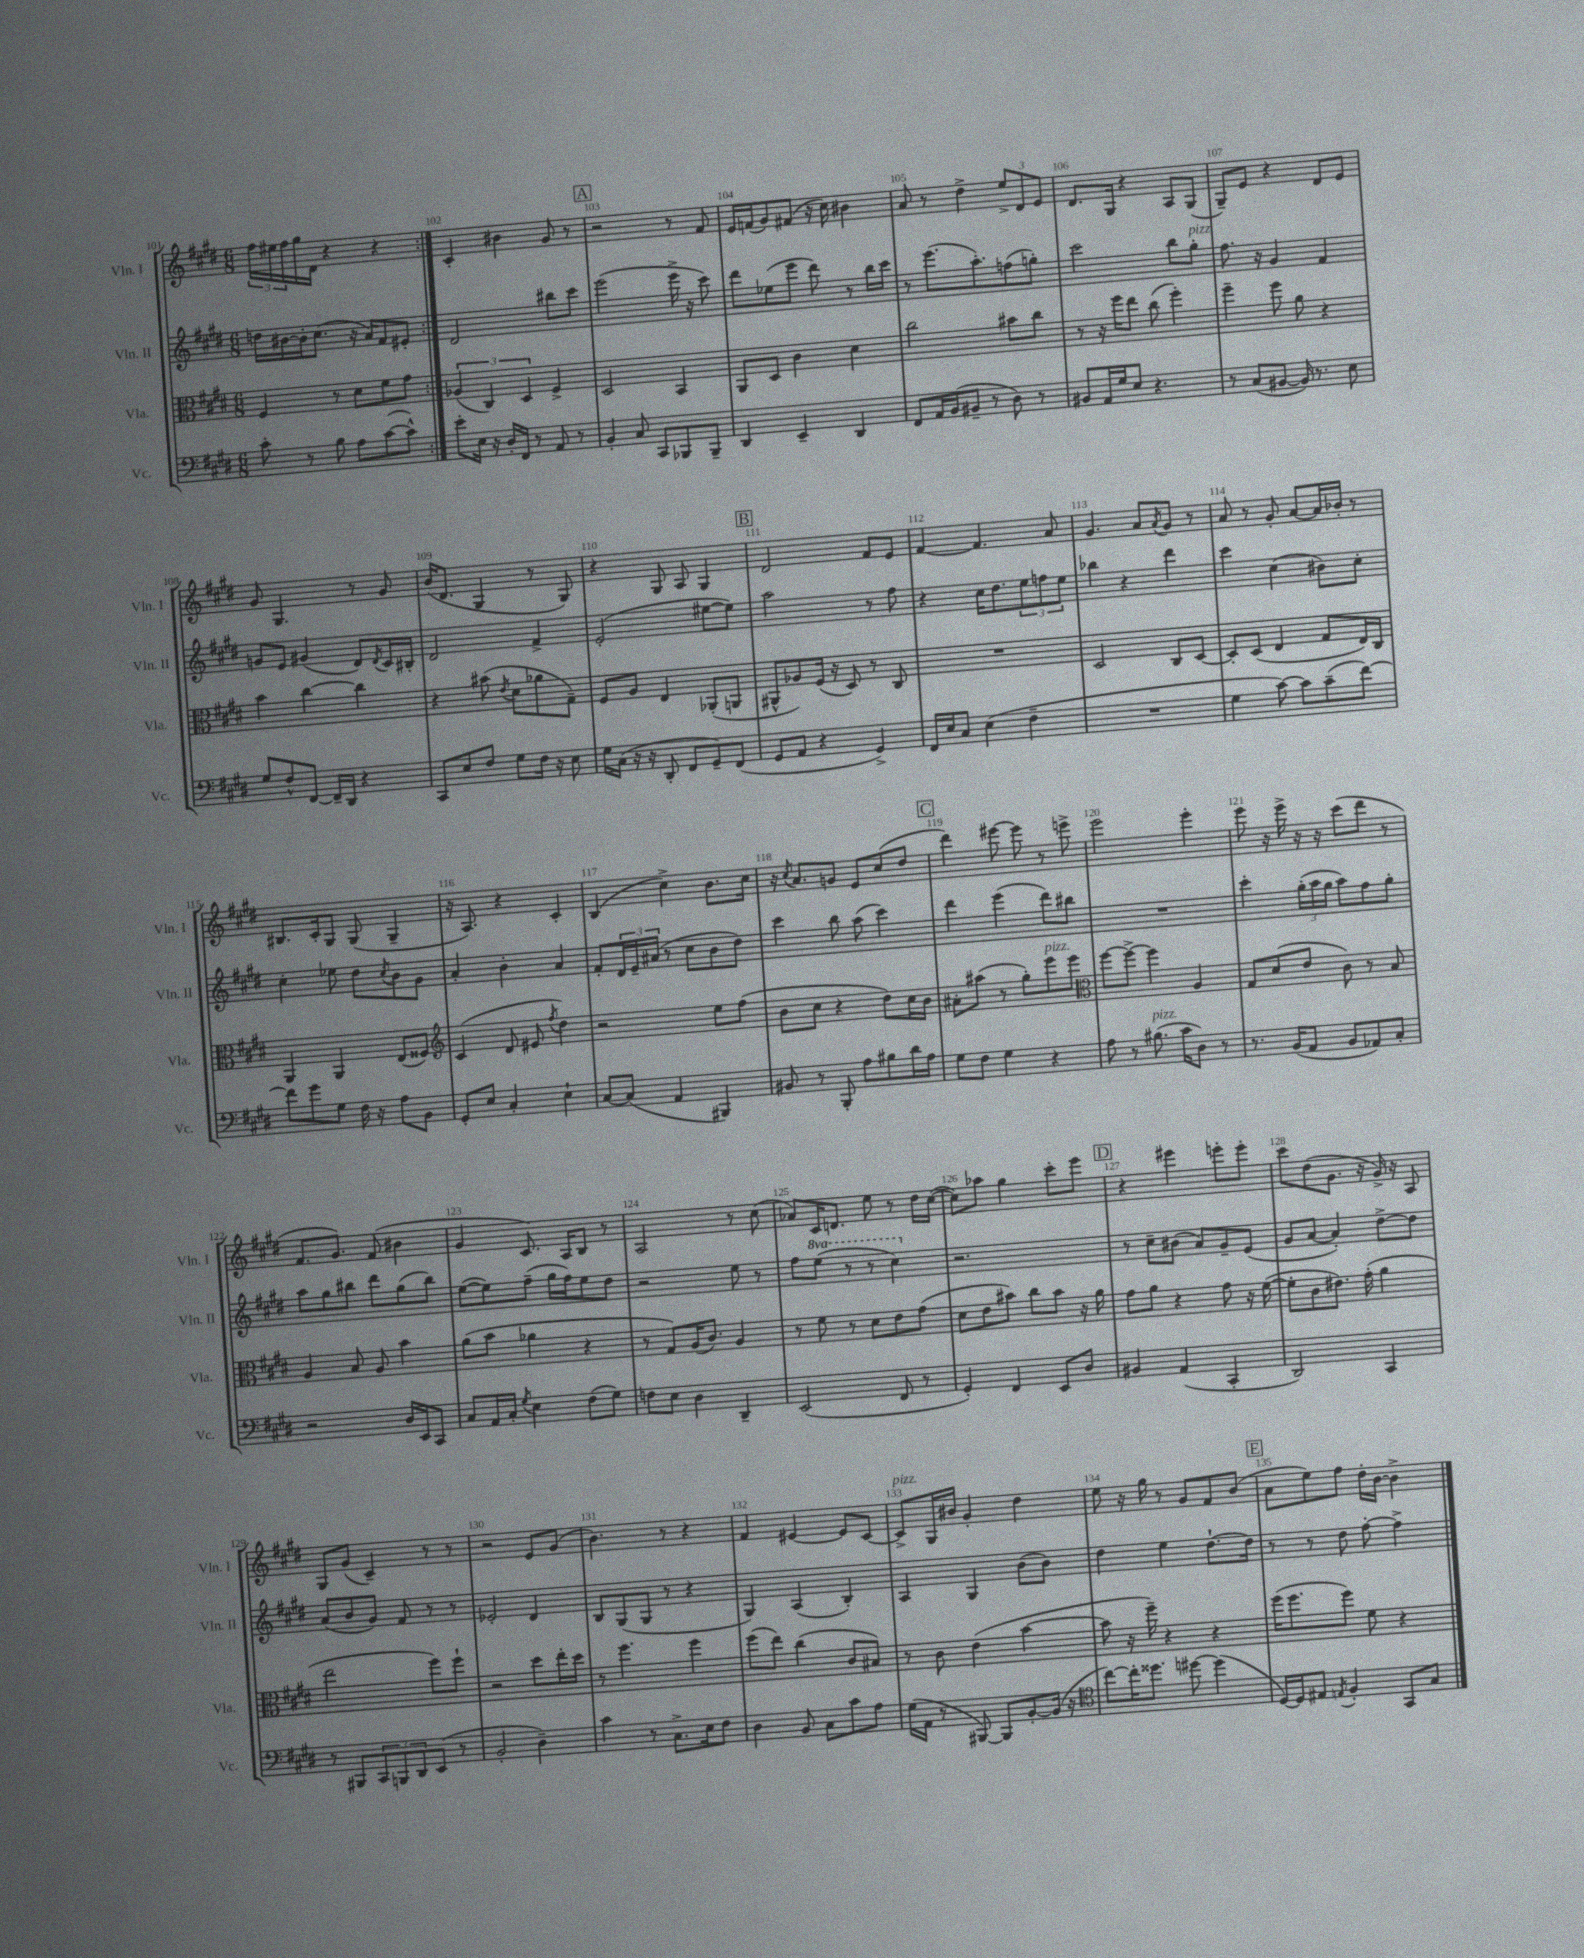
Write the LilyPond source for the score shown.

<<
\new StaffGroup <<
\new Staff = "s0" \with { instrumentName = "Vln. I" shortInstrumentName = "Vln. I" } {
    \clef treble \key e \major \numericTimeSignature \time 6/8
    \repeat volta 2 { \tuplet 3/2 { fis''16 eis''16 fis''16 } gis''16 dis'16 r4 r4 | }
    cis'4-. bis'4 gis'8 r8 |
    \mark \markup { \box "A" } r2 r8 fis'8 |
    e'16 f'16( gis'8) fis'8( r16 cis''16) bis'4 |
    a'8 r8 dis''4-> \tuplet 3/2 { e''8-> dis'8 e'8 } |
    dis'8. gis16 r4 a8 gis8( |
    gis8--) e'8 r4 dis'8 e'8 |
    gis'8 gis4. r8 gis'8 |
    b'16( dis'8. gis4 r8 gis8) |
    r4 gis8 a8 gis4 |
    \mark \markup { \box "B" } dis'2 fis'8 e'8 |
    fis'4~ fis'4. a'8 |
    gis'4. a'8 \acciaccatura { a'8 } gis'8 r8 |
    a'8 r8 gis'8-. a'8~ a'16 bes'16-. r8 |
    bis8. cis'16-. gis8 gis8( gis4-- |
    r16 a8.) r4 cis'4-. |
    b4( cis''4->) b'8. cis''16 |
    r16 \acciaccatura { cis''8 } a'8. g'8 e'8 cis''8( dis''8 |
    \mark \markup { \box "C" } dis'''4) eis'''8~ eis'''8 r8 e'''8-> |
    e'''2 e'''4-. |
    e'''8 r16 e'''16-> r16 r16 cis'''8( dis'''8 r8 |
    fis'8. gis'8.) fis'8( bis'4 |
    gis'4 cis'8.) a16 b8 r8 |
    a2 r8 cis''8( |
    aes'8) cis'16 d'8. e''8 r8 dis''16 cis''16~( |
    cis''8) aes''8 gis''4 cis'''8-. e'''8 |
    \mark \markup { \box "D" } r4 eis'''4 e'''8-. e'''8-. |
    cis'''8 dis''8( gis'8. r16 gis'16->) r16 a8 |
    gis8 gis'8( cis'4--) r8 r8 |
    r2 e'8 gis'8( |
    b'4.) r8 r4 |
    fis'4 eis'4~ eis'8 cis'8~ |
    cis'8->^\markup { \italic "pizz." } gis16 bis'16 gis'4-. dis''4 |
    e''8 r16 gis''16 r8 gis'8 fis'8 b'8( |
    \mark \markup { \box "E" } a'8 e''8) fis''8 dis''16-. b'16~ b'4-> \bar "|." |
}
\new Staff = "s1" \with { instrumentName = "Vln. II" shortInstrumentName = "Vln. II" } {
    \clef treble \key e \major \numericTimeSignature \time 6/8 \set Staff.ottavationMarkups = #ottavation-simple-ordinals
    \repeat volta 2 { d''16 bis'16~ bis'16-. cis''8.( r16 a'16) fis'8 eis'8-. | }
    dis'2 bis''8 cis'''8 |
    \mark \markup { \box "A" } e'''2( e'''16-> r16 cis'''8) |
    dis'''8 ees''8( e'''8 dis'''8) r8 b''16 cis'''16 |
    r8 e'''8.( a''8.-.) f''8( g''8-.) |
    cis'''2 b''8 gis''8-.^\markup { \italic "pizz." } |
    fis''8. r16 gis'4 fis'4 |
    g'8 e'8 gis'4( dis'8) \acciaccatura { dis'8 } cis'16 bis16-. |
    dis'2 fis'4-> |
    e'2-.( eis''8~ eis''8) |
    \mark \markup { \box "B" } a''2 r8 fis''8 |
    r4 cis''16 dis''8. \tuplet 3/2 { e''8 f''8 e''8 } |
    bes''4 r4 dis'''4 |
    cis'''4 cis''4( bis'8) cis''8-. |
    cis''4-. ees''8 dis''8 \acciaccatura { cis''8 } b'8 gis'8 |
    a'4-. b'4-. a'4 |
    fis'8-. \tuplet 3/2 { dis'16 e'16-- ais'16( } r8 cis''8 b'8 dis''8) |
    cis'''4 b''8 a''8( cis'''4) |
    \mark \markup { \box "C" } dis'''4 e'''4( dis'''8) bis''8 |
    R2. |
    cis'''4-. \tuplet 3/2 { gis''16-.( a''16 gis''16 } a''8) fis''8 gis''8-. |
    a''8 gis''8 bis''8 dis'''8 gis''8( bis''8) |
    e''8~( e''8) fis''8--( gis''16 fis''16) e''8 dis''8 |
    r2 e''8 r8 |
    fis''8 \ottava #1 e'''8( r8 r8 cis'''4) \ottava #0 |
    r2. |
    \mark \markup { \box "D" } r8 cis''8-- bis'8( a'8) gis'8-- e'8( |
    gis'8 a'8~ a'4-.) dis''8~-> dis''8 |
    a'8( b'8 gis'8) fis'8 r8 r8 |
    ees'2-. dis'4 |
    b8 gis8( gis8 r8 r4 |
    gis4) a4( b4-.) |
    a4 gis4 b'8( b'8) |
    dis''4 e''4 dis''8.~-! dis''16 |
    \mark \markup { \box "E" } r8 r8 dis''8 fis''8~-. fis''4-> \bar "|." |
}
\new Staff = "s2" \with { instrumentName = "Vla." shortInstrumentName = "Vla." } {
    \clef alto \key e \major \numericTimeSignature \time 6/8
    \repeat volta 2 { fis4 r8 dis'8 fis'8 gis'8 | }
    \tuplet 3/2 { aes4( cis4) dis4 } fis4-> |
    \mark \markup { \box "A" } dis2 b,4 |
    a,8 dis8 cis'4 dis'4 |
    cis''2 bis'8 cis''8 |
    r8 r16 fis''16 e''8 cis''8( fis''4-.) |
    fis''4-- fis''8 a'8 r4 |
    b'4 cis''4~ cis''4 |
    r4 bis'8( \acciaccatura { e'8 } dis'8 aes'8 gis8--) |
    fis8 a8 e4 aes,8-.( a,8 |
    \mark \markup { \box "B" } ais,8-^ aes8) fis16( r16 dis8) r8 cis8 |
    R2. |
    dis2 cis8 dis8~ |
    dis8-. dis8( e4 gis8 e16) cis16 |
    a,4 a,4 e8( fisis8) |
    \clef treble cis'4( dis'8 eis'8 \acciaccatura { fis''8 } dis''4) |
    r2 e''8 fis''8( |
    b'8 cis''8 r4 dis''8) cis''16 b'16 |
    \mark \markup { \box "C" } ais'8-. ais''8( r8 gis''8-.) e'''8^\markup { \italic "pizz." } e'''8 |
    \clef alto fis''8~ fis''8~-> fis''4 a4 |
    gis8 dis'8( e'8 cis'8) r8 b8 |
    a4 b8 a8 b'4 |
    a'8( b'8 aes'4 r4 |
    r8 gis8) a16( cis'8.) a4 |
    r8 fis'8 r8 dis'8 e'8 gis'8( |
    dis'8 e'8 bis'8) cis''8 bis'8 r16 a'16 |
    \mark \markup { \box "D" } gis'8 a'8 r4 gis'8 r16 fis'16~( |
    fis'8-. cis'8 eis'8.) gis'16-.( a'4 |
    e''2 fis''8) fis''8-! |
    r2 dis''8 e''16-. dis''16 |
    r8 fis''4. fis''4 |
    fis''8( e''8) cis''4( cis'8 bis8) |
    r8 cis'8 e'4( b'4~ |
    b'8 r16 fis''16--) r4 r4 |
    \mark \markup { \box "E" } fis''16( fis''8. fis''8) fis'8 r4 \bar "|." |
}
\new Staff = "s3" \with { instrumentName = "Vc." shortInstrumentName = "Vc." } {
    \clef bass \key e \major \numericTimeSignature \time 6/8
    \repeat volta 2 { cis'8-. r8 b8 a8 cis'8~( cis'8-^) | }
    e'8-. e16 r16 dis16-. fis,16 r8 a,8 r8 |
    \mark \markup { \box "A" } b,4-. cis8 cis,8 bes,,8 bes,,8-- |
    dis,4 e,4-- dis,4 |
    fis,8 a,16 b,16( bis,8-- r8 dis8) r8 |
    bis,8 a,16 gis16 e8 r4. |
    r8 cis8( bis,8~ bis,16) r8. e8 |
    gis8 fis8-^ fis,8~ fis,16-- dis,16 r4 |
    cis,8 e8 fis8 gis8 fis16 r16 e8 |
    gis16 cis16( r16 r16 dis,8-. fis,8 gis,8--) fis,8( |
    \mark \markup { \box "B" } gis,8 a,8 r4 gis,4->) |
    fis,16 e16 cis8 e4( fis4-- |
    R2. |
    gis4 cis'8~) cis'8 cis'8--( fis'8~) |
    fis'8 gis'8 gis8 fis16 r16 a8 b,8 |
    gis,8-. e8 cis4-. e4-! |
    cis8~ cis8( a,4 bis,,4) |
    bis,8 r8 b,,8-. a8 bis8 dis'16 a16 |
    \mark \markup { \box "C" } gis8 fis8 gis4 r4 |
    a8 r8 bis8.^\markup { \italic "pizz." }( cis'16 dis8) r8 |
    r8. b,16( a,8 b,8 aes,8) cis8-. |
    r2 dis16 e,16 cis,8 |
    cis8 a,16 cis16-. \acciaccatura { gis8 } e4 fis8( gis8) |
    f8 e8 dis4 dis,4-- |
    e,2( fis,8 r8 |
    gis,4-.) fis,4 e,8 dis8 |
    \mark \markup { \box "D" } bis,4 a,4( cis,4-. |
    dis,2) cis,4 |
    r8 bis,,8 \tuplet 3/2 { cis,8 b,,8 dis,8 } e,8( r8 |
    b,2-. dis4--) |
    cis'4 r8 cis8.-> e16 fis8 |
    dis4 b,8 cis8 cis'8 a8 |
    gis16( a,16 r8 bis,,8~) bis,,8 b,8~-. b,16( r16 |
    \clef tenor cis''8~) cis''16-. disis''8. dis''8~ dis''4( |
    \mark \markup { \box "E" } dis16~) dis16 eis8 \acciaccatura { e8 } fis4-. gis,8 gis8 \bar "|." |
}
>>
>>
\layout { \context { \Score currentBarNumber = #101 \override BarNumber.break-visibility = ##(#f #t #t) barNumberVisibility = #all-bar-numbers-visible } }
